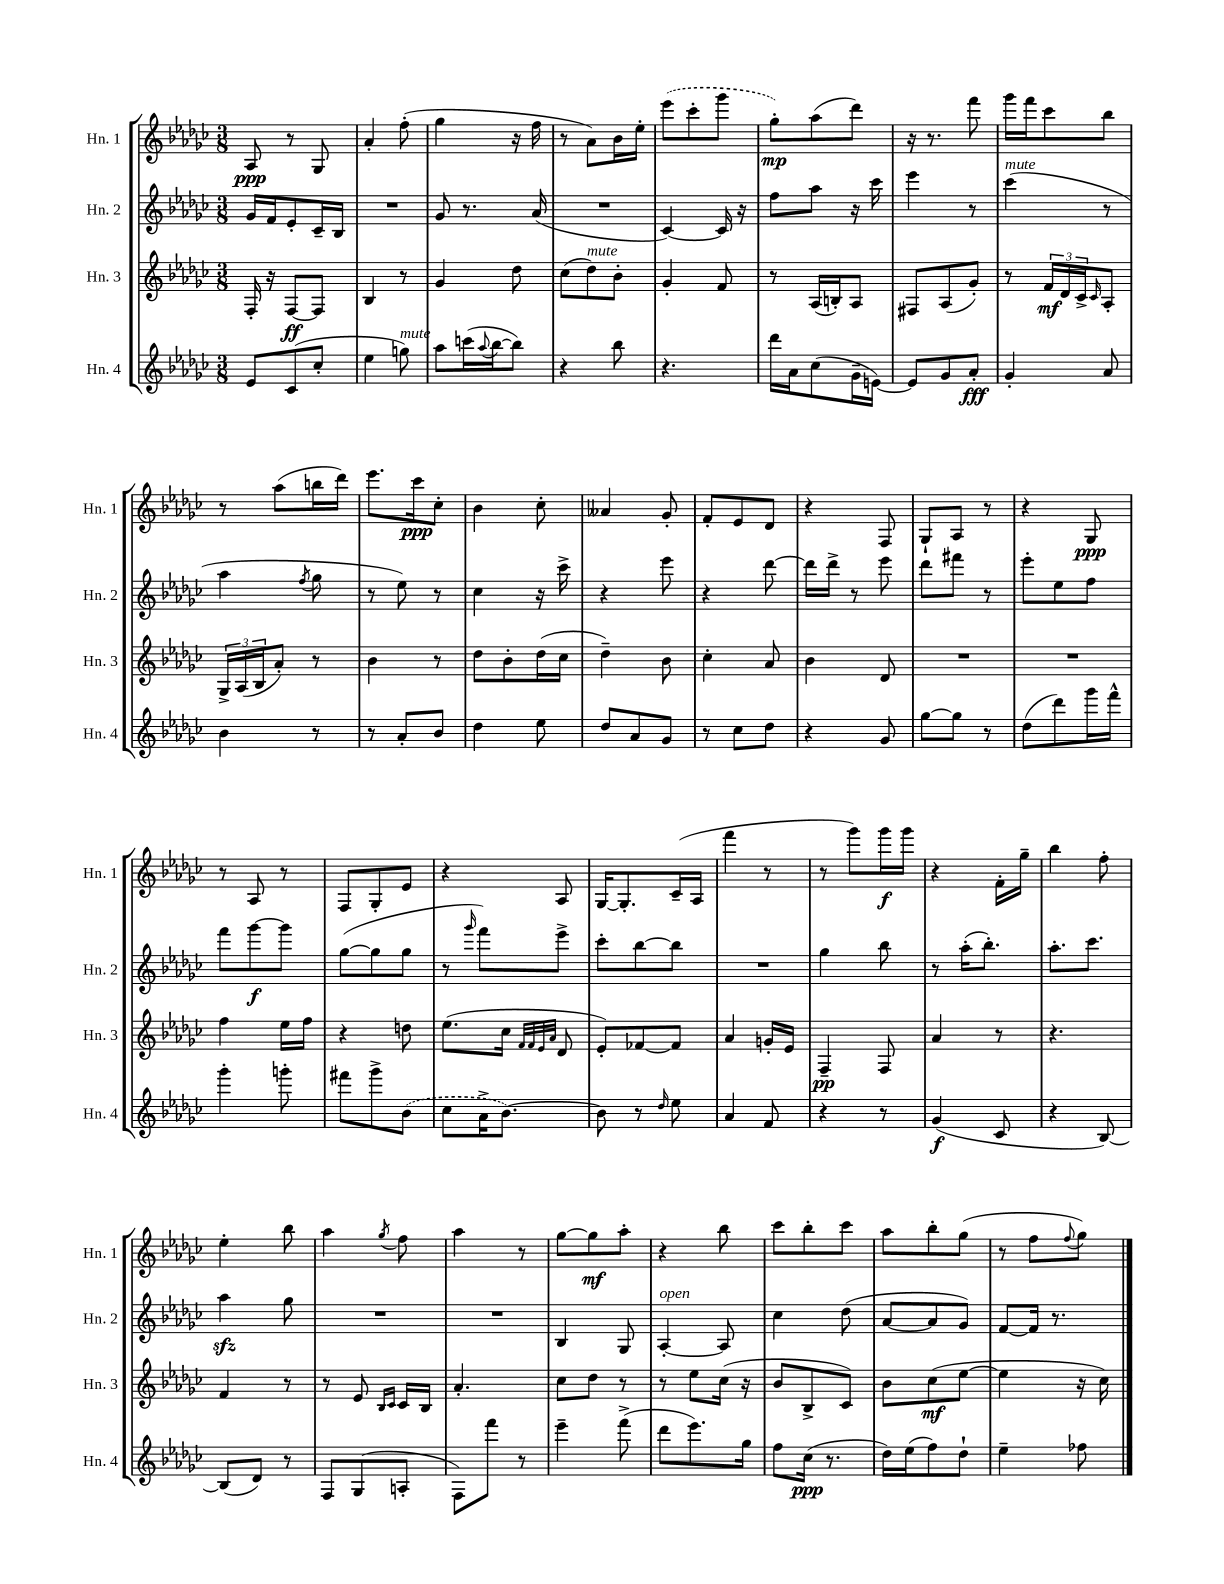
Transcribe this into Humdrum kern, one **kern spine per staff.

**kern	**kern	**kern	**kern
*staff4	*staff3	*staff2	*staff1
*clefG2	*clefG2	*clefG2	*clefG2
*k[b-e-a-d-g-c-]	*k[b-e-a-d-g-c-]	*k[b-e-a-d-g-c-]	*k[b-e-a-d-g-c-]
*M3/8	*M3/8	*M3/8	*M3/8
8e-	16F'	16g-	8A-
.	16r	16f	.
(8c-	[8F	8e-'	8r
8cc-'	8F]	16c-~	8G-
.	.	16B-	.
=	=	=	=
4ee-	4B-	4.r	4a-'
8gg)	8r	.	(8ff'
=	=	=	=
8aa-	4g-	8g-	4gg-
(16ccc	.	8.r	.
8qqaa-	.	.	.
[16bb-	.	.	.
8bb-])	8dd-	.	16r
.	.	(16a-	16ff
=	=	=	=
4r	(8cc-	4.r	8r
.	8dd-)	.	8a-)
8bb-	8b-'	.	16b-
.	.	.	16ee-'
=	=	=	=
4.r	4g-'	[4c-)	(8eee-
.	.	.	8ccc-'
.	8f	16c-]	8ggg-
.	.	16r	.
=	=	=	=
16ddd-	8r	8ff	8gg-')
16a-	.	.	.
(8cc-	(16A-	8aa-	(8aa-
.	16B')	.	.
16g-~	8A-	16r	8ddd-)
[16e)	.	16ccc-	.
=	=	=	=
8e]	8F#	4eee-	16r
.	.	.	8.r
8g-	(8A-	.	.
8a-'	8g-')	8r	8fff
=	=	=	=
4g-'	8r	(4ccc-	16ggg-
.	.	.	16fff
.	24f	.	8ccc-
.	24d-	.	.
.	24c-^	.	.
.	16qqc-	.	.
8a-	8A-'	8r	8bb-
=	=	=	=
4b-	24G-^	4aa-	8r
.	(24A-	.	.
.	24B-	.	.
.	8a-')	.	(8aa-
.	.	8qff	.
8r	8r	8gg-	16bb
.	.	.	16ddd-)
=	=	=	=
8r	4b-	8r	8.eee-
8a-'	.	8ee-)	.
.	.	.	16ccc-
8b-	8r	8r	8cc-'
=	=	=	=
4dd-	8dd-	4cc-	4b-
.	8b-'	.	.
8ee-	(16dd-	16r	8cc-'
.	16cc-	16ccc-^	.
=	=	=	=
8dd-	4dd-~)	4r	4a--
8a-	.	.	.
8g-	8b-	8eee-	8g-'
=	=	=	=
8r	4cc-'	4r	8f'
8cc-	.	.	8e-
8dd-	8a-	[8ddd-	8d-
=	=	=	=
4r	4b-	16ddd-]	4r
.	.	16ddd-^	.
.	.	8r	.
8g-	8d-	8eee-	8F
=	=	=	=
[8gg-	4.r	8ddd-	8G-`
8gg-]	.	8fff#	8A-
8r	.	8r	8r
=	=	=	=
(8dd-	4.r	8eee-'	4r
8ddd-)	.	8ee-	.
16ggg-	.	8ff	8G-
16fff^^	.	.	.
=	=	=	=
4ggg-'	4ff	8fff	8r
.	.	[8ggg-	8A-
8ggg'	16ee-	8ggg-]	8r
.	16ff	.	.
=	=	=	=
8fff#	4r	([8gg-	8F
8ggg-^	.	8gg-]	8G-'
(8b-	8dd	8gg-	8e-
=	=	=	=
8cc-	(8.ee-	8r	4r
.	.	16qqggg-	.
16a-^	.	8fff)	.
[8.b-)	16cc-	.	.
.	32qqf	.	.
.	32qqf	.	.
.	32qqe-	.	.
.	32qqa-	.	.
.	8d-	8eee-^	8A-
=	=	=	=
8b-]	8e-')	8ccc-'	[16G-
.	.	.	8.G-']
8r	[8f-	[8bb-	.
16qqdd-	.	.	.
8ee-	8f-]	8bb-]	(16c-~
.	.	.	16A-
=	=	=	=
4a-	4a-	4.r	4fff
8f	16g'	.	8r
.	16e-	.	.
=	=	=	=
4r	4F~	4gg-	8r
.	.	.	8ggg-)
8r	8F	8bb-	16ggg-
.	.	.	16ggg-
=	=	=	=
(4g-	4a-	8r	4r
.	.	(16aa-'	.
.	.	8.bb-')	.
8c-	8r	.	16f'
.	.	.	16gg-~
=	=	=	=
4r	4.r	8.aa-'	4bb-
.	.	8.ccc-	.
[8B-)	.	.	8ff'
=	=	=	=
(8B-]	4f	4aa-	4ee-'
8d-)	.	.	.
8r	8r	8gg-	8bb-
=	=	=	=
8F	8r	4.r	4aa-
(8G-	8e-	.	.
.	16qqB-	.	.
.	16qqc-	.	8qgg-
8A'	16c-	.	8ff
.	16B-	.	.
=	=	=	=
8F)	4.a-'	4.r	4aa-
8fff	.	.	.
8r	.	.	8r
=	=	=	=
4eee-~	8cc-	4B-	[8gg-
.	8dd-	.	8gg-]
(8fff^	8r	8G-	8aa-'
=	=	=	=
8ddd-	8r	[4A-'	4r
8.eee-)	8ee-	.	.
.	(16cc-	8A-]	8bb-
16gg-	16r	.	.
=	=	=	=
8ff	8b-	4cc-	8ccc-
(16cc-	8B-^	.	8bb-'
8.r	.	.	.
.	8c-)	(8dd-	8ccc-
=	=	=	=
16dd-)	8b-	[8a-	8aa-
(16ee-	.	.	.
8ff)	(8cc-	8a-]	8bb-'
8dd-`	[8ee-	8g-)	(8gg-
=	=	=	=
4ee-~	4ee-]	[8f	8r
.	.	16f]	8ff
.	.	8.r	.
.	.	.	8qqff
8ff-	16r	.	8gg-)
.	16cc-)	.	.
==	==	==	==
*-	*-	*-	*-
